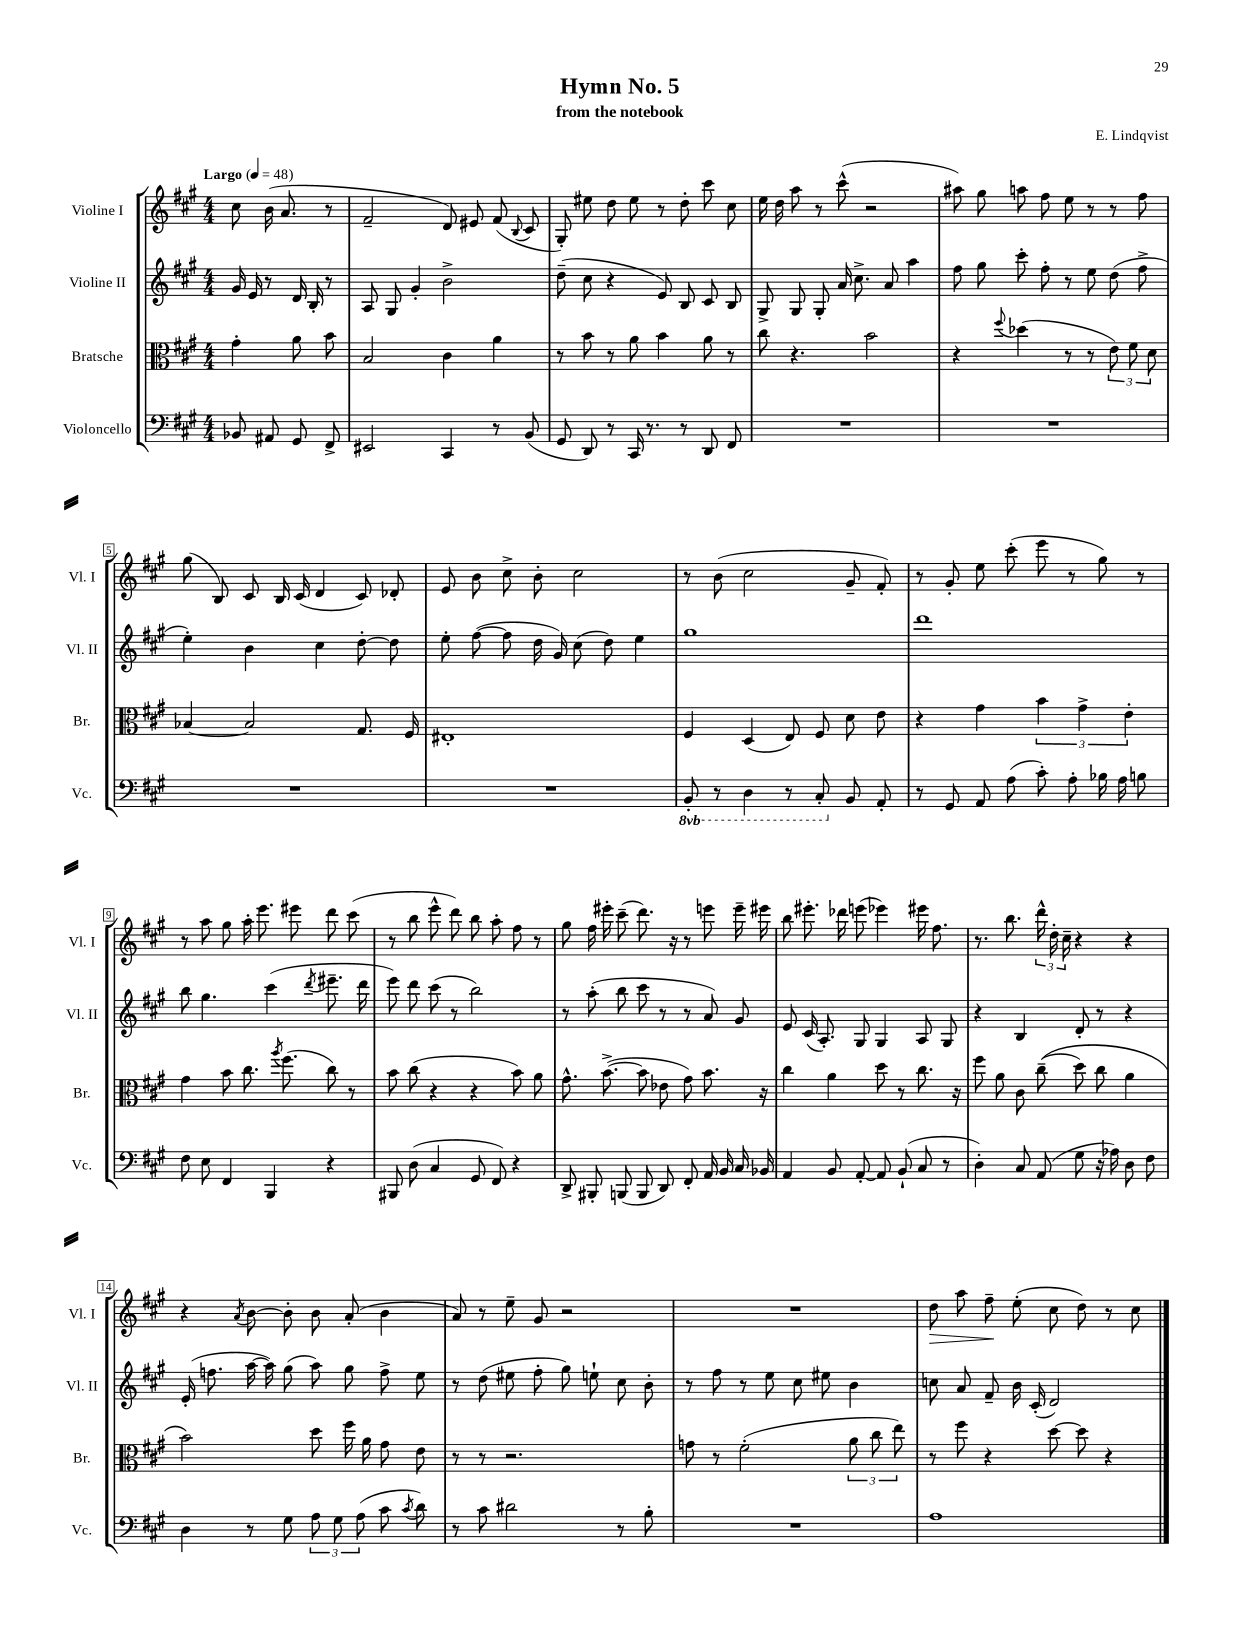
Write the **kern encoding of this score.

**kern	**kern	**kern	**kern	**dynam
*part4	*part3	*part2	*part1	*part1
*staff4	*staff3	*staff2	*staff1	*staff1
*I"Violoncello	*I"Bratsche	*I"Violine II	*I"Violine I	*
*I'Vc.	*I'Br.	*I'Vl. II	*I'Vl. I	*
*clefF4	*clefC3	*clefG2	*clefG2	*
*k[f#c#g#]	*k[f#c#g#]	*k[f#c#g#]	*k[f#c#g#]	*
*M4/4	*M4/4	*M4/4	*M4/4	*
*MM48	*MM48	*MM48	*MM48	*
=	=	=	=	=
!	!	!	!LO:TX:a:B:t=Largo	!
8BB-X/	4g#'\	16g#/	8cc#\	.
.	.	16e/	.	.
8AA#X/	.	8r	(16b\	.
.	.	.	8.a/	.
8GG#/	8a\	16d/	.	.
.	.	16B'/	.	.
8FF#^/	8b\	8r	8r	.
=1	=1	=1	=1	=1
2EE#X/	2B/	8A/	2f#~/	.
.	.	8G#/	.	.
.	.	4g#'/	.	.
4CC#/	4c#\	2b^\	8d/)	.
.	.	.	8e#X/	.
8r	4a\	.	(8f#/	.
.	.	.	8qqB/	.
(8BB/	.	.	8c#/	.
=2	=2	=2	=2	=2
8GG#/	8r	(8dd~\	8G#'/)	.
8DD/)	8b\	8cc#\	8ee#X\	.
8r	8r	4r	8dd\	.
16CC#/	8a\	.	8ee#\	.
8.r	.	.	.	.
.	4b\	8e/)	8r	.
8r	.	8B/	8dd'\	.
8DD/	8a\	8c#/	8ccc#\	.
8FF#/	8r	8B/	8cc#\	.
=3	=3	=3	=3	=3
1r	8cc#\	8G#^/	16ee\	.
.	.	.	16dd\	.
.	4.r	8G#/	8aa\	.
.	.	8G#'/	8r	.
.	.	16a/	(8ccc#^^\	.
.	.	8.cc#^\	.	.
.	2b\	.	2r	.
.	.	8a/	.	.
.	.	4aa\	.	.
=4	=4	=4	=4	=4
1r	4r	8ff#\	8aa#X\)	.
.	.	8gg#\	8gg#\	.
.	8qqff#/	.	.	.
.	(4dd-X\	8ccc#'\	8aan\	.
.	.	8ff#'\	8ff#\	.
.	8r	8r	8ee\	.
.	8r	8ee\	8r	.
.	12e\)	(8dd\	8r	.
.	12f#\	.	.	.
.	.	8ff#^\	8ff#\	.
.	12d\	.	.	.
!!LO:LB:g=z
=5	=5	=5	=5	=5
1r	[4B-X/	4ee'\)	(8gg#\	.
.	.	.	8B/)	.
.	2B-/]	4b\	8c#/	.
.	.	.	16B/	.
.	.	.	(16c#/	.
.	.	4cc#\	4d/	.
.	8.G#/	[8dd'\	8c#/)	.
.	.	8dd\]	8d-X'/	.
.	16F#/	.	.	.
=6	=6	=6	=6	=6
1r	1E#X'	8ee'\	8e/	.
.	.	([8ff#\	8b\	.
.	.	8ff#\]	8cc#^\	.
.	.	16dd\	8b'\	.
.	.	16g#/)	.	.
.	.	(8cc#\	2cc#\	.
.	.	8dd\)	.	.
.	.	4ee\	.	.
=7	=7	=7	=7	=7
*8ba	*	*	*	*
8BBB'/	4F#/	1gg#	8r	.
8r	.	.	(8b\	.
4DD\	(4D/	.	2cc#\	.
8r	8E/)	.	.	.
8CC#'/	8F#/	.	.	.
*X8ba	*	*	*	*
8BB/	8d\	.	8g#~/	.
8AA'/	8e\	.	8f#'/)	.
=8	=8	=8	=8	=8
8r	4r	1ddd	8r	.
8GG#/	.	.	8g#'/	.
8AA/	4g#\	.	8ee\	.
(8A\	.	.	(8ccc#'\	.
8c#'\)	6b\	.	8eee\	.
8A'\	.	.	8r	.
.	6g#^\	.	.	.
16B-X\	.	.	8gg#\)	.
16A\	.	.	.	.
.	6e'\	.	.	.
8Bn\	.	.	8r	.
!!LO:LB:g=z
=9	=9	=9	=9	=9
8F#\	4g#\	8bb\	8r	.
8E\	.	4.gg#\	8aa\	.
4FF#/	8b\	.	8gg#\	.
.	8.cc#\	.	16aa'\	.
.	.	.	8.eee\	.
4BBB/	.	(4ccc#\	.	.
.	8qaa/	.	.	.
.	(8.ff#\	.	.	.
.	.	.	8eee#X\	.
.	.	8qddd/	.	.
4r	8cc#\)	8.eee#X~\	8ddd\	.
.	8r	.	(8ccc#\	.
.	.	16ddd\	.	.
=10	=10	=10	=10	=10
8BBB#X/	8b\	8eee\)	8r	.
(8D\	(8cc#\	8ddd\	8bb\	.
4C#/	4r	(8ccc#\	8eee^^\	.
.	.	8r	8ddd\)	.
8GG#/	4r	2bb\)	8bb\	.
8FF#/)	.	.	8aa'\	.
4r	8b\)	.	8ff#\	.
.	8a\	.	8r	.
=11	=11	=11	=11	=11
8DD^/	8.g#^^\	8r	8gg#\	.
8BBB#X'/	.	(8aa'\	16ff#\	.
.	([8.b^\	.	16eee#X'\	.
(8BBBn/	.	8bb\	(8ccc#~\	.
8BBB/	8b\]	8ccc#\	8.ddd\)	.
8DD/)	8e-X\	8r	.	.
.	.	.	16r	.
8FF#'/	8g#\)	8r	8r	.
16AA/	8.b\	8a/)	8eeen\	.
16BB/	.	.	.	.
16C#/	.	8g#/	16eee~\	.
16BB-X/	16r	.	16eee#X\	.
=12	=12	=12	=12	=12
4AA/	4cc#\	8e/	8bb\	.
.	.	(16c#/	8.eee#X'\	.
.	.	8.A'/)	.	.
8BB/	4a\	.	.	.
.	.	.	16ddd-X\	.
[8AA'/	.	8G#/	(8eeen\	.
8AA/]	8dd\	4G#/	4eee-X\)	.
(8BB`/	8r	.	.	.
8C#/	8.cc#\	8A/	16eee#X\	.
.	.	.	8.ff#\	.
8r	.	8G#/	.	.
.	16r	.	.	.
=13	=13	=13	=13	=13
4D'\)	8ff#\	4r	8.r	.
.	8a\	.	.	.
.	.	.	8.bb\	.
8C#/	8c#\	4B/	.	.
(8AA/	((8cc#~\	.	24ddd^^\	.
.	.	.	24dd'\	.
.	.	.	24cc#~\	.
8G#\	8dd\)	8d'/	4r	.
16r	8cc#\	8r	.	.
16A-X\)	.	.	.	.
8D\	4a\	4r	4r	.
8F#\	.	.	.	.
!!LO:LB:g=z
=14	=14	=14	=14	=14
4D\	2b\)	(16e'/	4r	.
.	.	8.ffn\	.	.
.	.	.	8qa/	.
8r	.	[16aa\	[8b\	.
.	.	16aa\])	.	.
8G#\	.	(8gg#\	8b'\]	.
12A\	8dd\	8aa\)	8b\	.
12G#\	.	.	.	.
.	16ff#\	8gg#\	(8a'/	.
(12A\	.	.	.	.
.	16a\	.	.	.
8c#\	8g#\	8ff^\	4b\	.
8qc#/	.	.	.	.
8d\)	8e\	8ee\	.	.
=15	=15	=15	=15	=15
8r	8r	8r	8a/)	.
8c#\	8r	(8dd\	8r	.
2d#X\	2.r	8ee#X\	8ee~\	.
.	.	8ff#'\	8g#/	.
.	.	8gg#\)	2r	.
.	.	8een`\	.	.
8r	.	8cc#\	.	.
8B'\	.	8b'\	.	.
=16	=16	=16	=16	=16
1r	8gn\	8r	1r	.
.	8r	8ff#\	.	.
.	(2f#'\	8r	.	.
.	.	8ee\	.	.
.	.	8cc#\	.	.
.	.	8ee#X\	.	.
.	12a\	4b\	.	.
.	12cc#\	.	.	.
.	12ee\)	.	.	.
=17	=17	=17	=17	=17
!	!	!	!	!LO:HP:b
1A	8r	8ccn\	8dd\	>
.	8ff#\	8a/	8aa\	.
.	4r	8f#~/	8ff#~\	.
.	.	16b\	(8ee'\	]
.	.	(16c#'/	.	.
.	[8dd\	2d/)	8cc#\	.
.	8dd\]	.	8dd\)	.
.	4r	.	8r	.
.	.	.	8cc#\	.
==	==	==	==	==
*-	*-	*-	*-	*-
